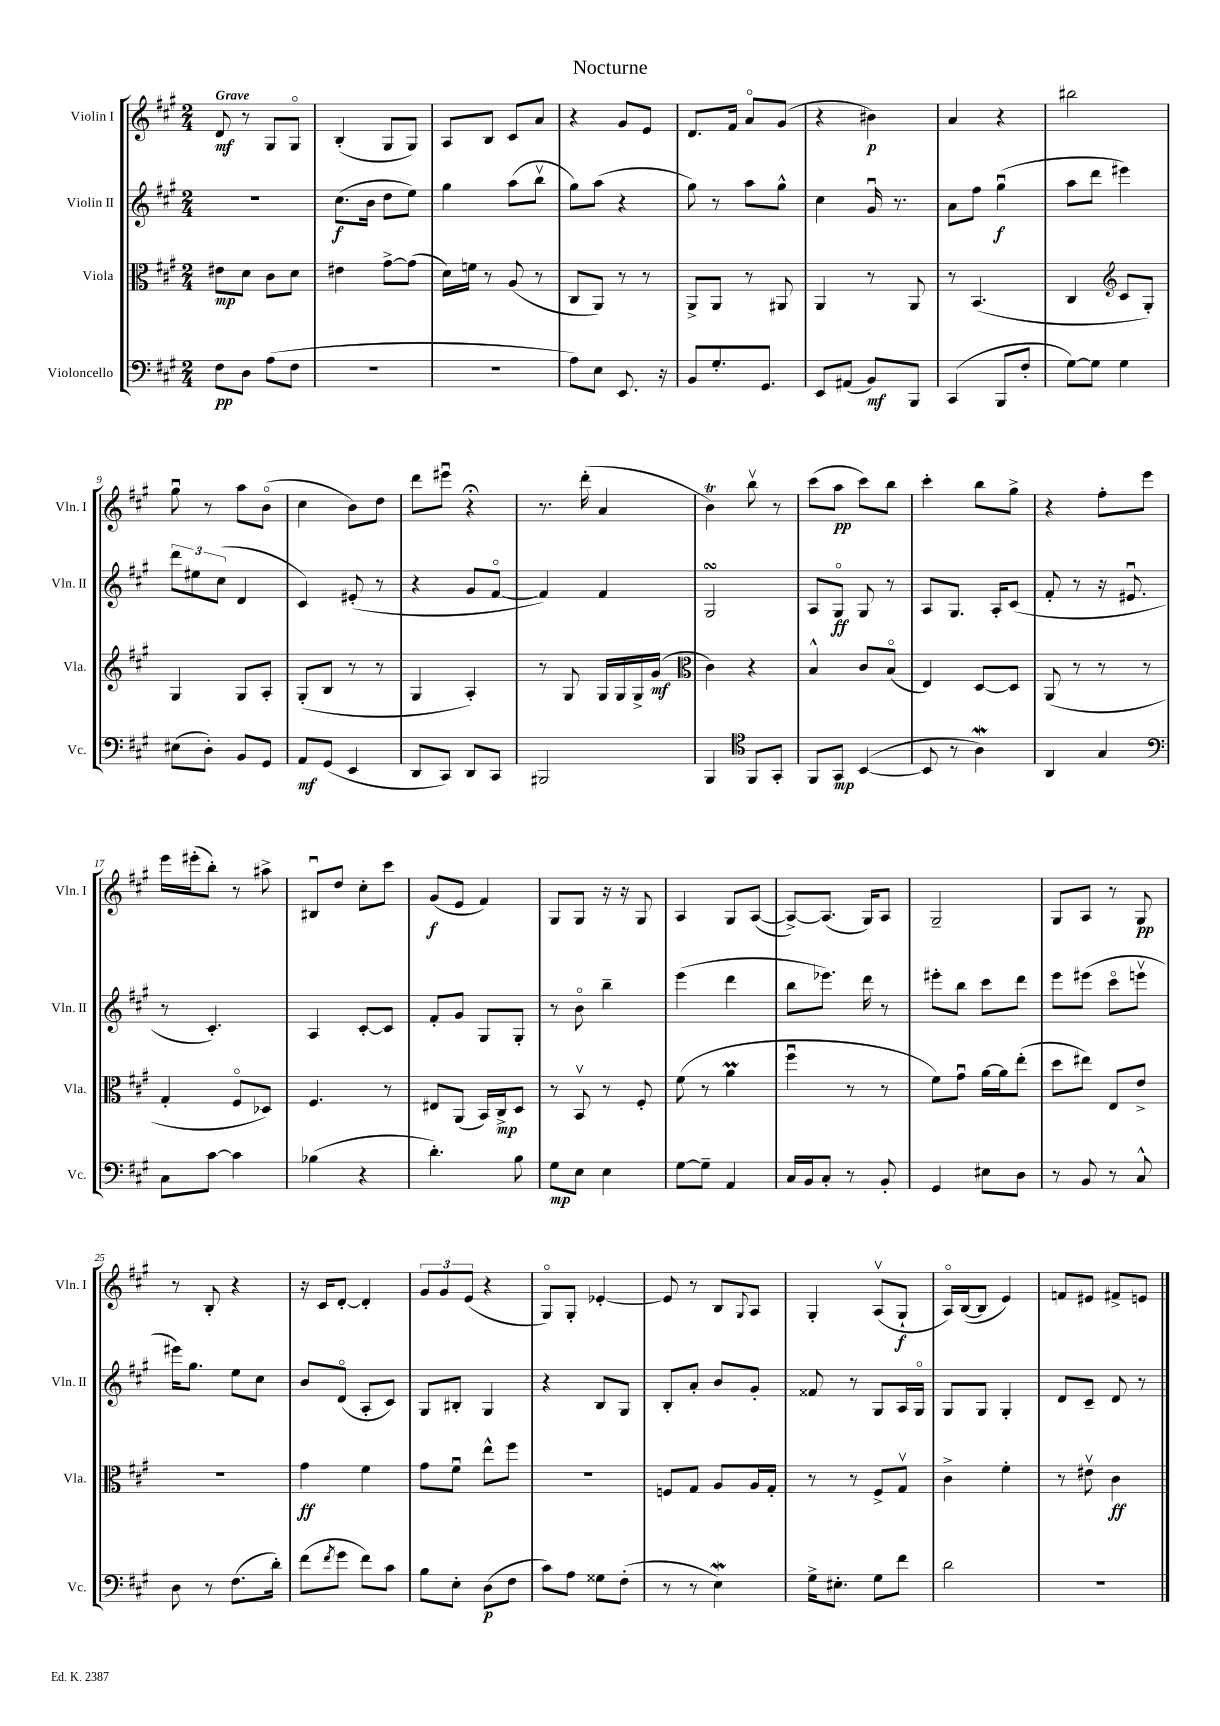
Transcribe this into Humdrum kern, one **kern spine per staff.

**kern	**dynam	**kern	**dynam	**kern	**dynam	**kern	**dynam
*part4	*part4	*part3	*part3	*part2	*part2	*part1	*part1
*staff4	*staff4	*staff3	*staff3	*staff2	*staff2	*staff1	*staff1
*I"Violoncello	*	*I"Viola	*	*I"Violin II	*	*I"Violin I	*
*I'Vc.	*	*I'Vla.	*	*I'Vln. II	*	*I'Vln. I	*
*clefF4	*	*clefC3	*	*clefG2	*	*clefG2	*
*k[f#c#g#]	*	*k[f#c#g#]	*	*k[f#c#g#]	*	*k[f#c#g#]	*
*M2/4	*	*M2/4	*	*M2/4	*	*M2/4	*
=1	=1	=1	=1	=1	=1	=1	=1
!	!	!	!	!	!	!LO:TX:a:B:t=Grave	!
8F#\L	pp	8e#X\L	mp	2r	.	8d/	mf
8D\J	.	8d\J	.	.	.	8r	.
(8A\L	.	8c#\L	.	.	.	8G#/L	.
8F#\J	.	8d\J	.	.	.	8G#/J	.
=2	=2	=2	=2	=2	=2	=2	=2
2r	.	4e#X\	.	(8.cc#\L	f	(4B'/	.
.	.	.	.	16b\Jk	.	.	.
.	.	[8g#^\L	.	8dd\L	.	8G#/L	.
.	.	(8g#\J]	.	8ee\J)	.	8G#/J)	.
=3	=3	=3	=3	=3	=3	=3	=3
2r	.	16d\LL)	.	4gg#\	.	8A/L	.
.	.	16fn\JJ	.	.	.	.	.
.	.	8r	.	.	.	8B/J	.
.	.	(8A/	.	(8aa\L	.	8c#/L	.
.	.	8r	.	8bbv\J	.	8a/J	.
=4	=4	=4	=4	=4	=4	=4	=4
8A\L)	.	8C#/L	.	8gg#\L)	.	4r	.
8E\J	.	8AA/J)	.	(8aa\J	.	.	.
8.EE/	.	8r	.	4r	.	8g#/L	.
.	.	8r	.	.	.	8e/J	.
16r	.	.	.	.	.	.	.
=5	=5	=5	=5	=5	=5	=5	=5
8BB/L	.	8AA^/L	.	8gg#\)	.	8.d/L	.
8.G#'/	.	8AA/J	.	8r	.	.	.
.	.	.	.	.	.	16f#/Jk	.
.	.	8r	.	8aa\L	.	8a/L	.
8.GG#/J	.	.	.	.	.	.	.
.	.	8AA#X/	.	8gg#^^\J	.	(8g#/J	.
=6	=6	=6	=6	=6	=6	=6	=6
8EE/L	.	4AA/	.	4cc#\	.	4r	.
(8AA#X/J	.	.	.	.	.	.	.
8BB/L)	mf	8r	.	16g#u/	.	4b#X\)	p
.	.	.	.	8.r	.	.	.
8BBB/J	.	8AA/	.	.	.	.	.
=7	=7	=7	=7	=7	=7	=7	=7
(4CC#/	.	8r	.	8a\L	.	4a/	.
.	.	(4.BB/	.	8ff#\J	.	.	.
8BBB/L	.	.	.	(4gg#u\	f	4r	.
8F#'/J	.	.	.	.	.	.	.
=8	=8	=8	=8	=8	=8	=8	=8
[8G#\L)	.	4C#/	.	8aa\L	.	2bb#X\	.
8G#\J]	.	.	.	8ddd\J	.	.	.
*	*	*clefG2	*	*	*	*	*
4G#\	.	8c#/L	.	4eee#X\)	.	.	.
.	.	8G#'/J)	.	.	.	.	.
!!LO:LB:g=z
=9	=9	=9	=9	=9	=9	=9	=9
(8E#X\L	.	4G#/	.	12ddd\L	.	8gg#u\	.
.	.	.	.	12ee#X\	.	.	.
8D'\J)	.	.	.	.	.	8r	.
.	.	.	.	(12cc#\J	.	.	.
8BB/L	.	8G#/L	.	4d/	.	8aa\L	.
8GG#/J	.	8A'/J	.	.	.	(8b\J	.
=10	=10	=10	=10	=10	=10	=10	=10
8AA/L	mf	(8G#'/L	.	4c#/)	.	4cc#\	.
(8GG#/J	.	8B/J	.	.	.	.	.
4EE/	.	8r	.	(8e#X'/	.	8b\L)	.
.	.	8r	.	8r	.	8dd\J	.
=11	=11	=11	=11	=11	=11	=11	=11
8DD/L	.	4G#/	.	4r	.	8ddd\L	.
8CC#/J)	.	.	.	.	.	8eee#Xu\J	.
8DD/L	.	4A'/)	.	8g#/L	.	4r;<	.
8CC#/J	.	.	.	[8f#/J	.	.	.
=12	=12	=12	=12	=12	=12	=12	=12
2BBB#X/	.	8r	.	4f#/])	.	8.r	.
.	.	8G#/	.	.	.	.	.
.	.	.	.	.	.	(16ddd'\	.
.	.	16G#/LL	.	4f#/	.	4a/	.
.	.	16G#/	.	.	.	.	.
.	.	16G#^/	.	.	.	.	.
.	.	(16g#/JJ	mf	.	.	.	.
=13	=13	=13	=13	=13	=13	=13	=13
*	*	*clefC3	*	*	*	*	*
4BBB/	.	4c#\)	.	2G#sSsS/	.	4bT\)	.
*clefC4	*	*	*	*	*	*	*
8FF#/L	.	4r	.	.	.	8bbv\	.
8GG#'/J	.	.	.	.	.	8r	.
=14	=14	=14	=14	=14	=14	=14	=14
8FF#/L	.	4B^^/	.	8A/L	.	(8ccc#\L	.
8GG#/J	mp	.	.	8G#/J	ff	8aa\J	pp
([4BB/	.	8c#/L	.	8G#/	.	8ccc#\L)	.
.	.	(8B/J	.	8r	.	8bb\J	.
=15	=15	=15	=15	=15	=15	=15	=15
8BB/]	.	4E/)	.	8A/L	.	4ccc#'\	.
8r	.	.	.	8.G#/J	.	.	.
4Aw\)	.	[8D/L	.	.	.	8bb\L	.
.	.	.	.	16A'/KL	.	.	.
.	.	8D/J]	.	(8c#/J	.	8gg#^\J	.
=16	=16	=16	=16	=16	=16	=16	=16
4AA/	.	(8AA/	.	8f#'/	.	4r	.
.	.	8r	.	8r	.	.	.
4G#/	.	8r	.	16r	.	8ff#'\L	.
.	.	.	.	8.e#Xu/	.	.	.
.	.	8r	.	.	.	8eee\J	.
!!LO:LB:g=z
=17	=17	=17	=17	=17	=17	=17	=17
*clefF4	*	*	*	*	*	*	*
8C#\L	.	4G#'/	.	8r	.	16eee\LL	.
.	.	.	.	.	.	(16eee#X'\J	.
[8c#\J	.	.	.	4.c#'/)	.	8bb'\J)	.
4c#\]	.	8F#/L	.	.	.	8r	.
.	.	8D-X/J)	.	.	.	8aa#X^\	.
=18	=18	=18	=18	=18	=18	=18	=18
(4B-X\	.	4.F#/	.	4A/	.	8B#Xu/L	.
.	.	.	.	.	.	8dd/J	.
4r	.	.	.	[8c#'/L	.	8cc#'\L	.
.	.	8r	.	8c#/J]	.	8ccc#\J	.
=19	=19	=19	=19	=19	=19	=19	=19
4.d'\)	.	8E#X/L	.	8f#'/L	.	(8g#/L	f
.	.	(8AA/J	.	8g#/J	.	8e/J	.
.	.	16BB/LL)	.	8G#/L	.	4f#/)	.
.	.	16C#^/J	mp	.	.	.	.
8B\	.	8D/J	.	8G#'/J	.	.	.
=20	=20	=20	=20	=20	=20	=20	=20
8G#\L	mp	8r	.	8r	.	8G#/L	.
8E\J	.	8BBv/	.	8b\	.	8G#/J	.
4E\	.	8r	.	4bb~\	.	16r	.
.	.	.	.	.	.	16r	.
.	.	8F#'/	.	.	.	8G#/	.
=21	=21	=21	=21	=21	=21	=21	=21
[8G#\L	.	(8f#\	.	(4eee\	.	4A/	.
8G#~\J]	.	8r	.	.	.	.	.
4AA/	.	4aM\	.	4ddd\	.	8G#/L	.
.	.	.	.	.	.	([8A/J	.
=22	=22	=22	=22	=22	=22	=22	=22
16C#/LL	.	4ff#u\	.	8bb\L	.	8A^/L_)	.
16BB/J	.	.	.	.	.	.	.
8C#'/J	.	.	.	8.eee-X\J)	.	(8.A/J]	.
8r	.	8r	.	.	.	.	.
.	.	.	.	16ddd\	.	16G#/KL)	.
8BB'/	.	8r	.	8r	.	8A/J	.
=23	=23	=23	=23	=23	=23	=23	=23
4GG#/	.	8f#\L)	.	8eee#X'\L	.	2G#~/	.
.	.	8g#u\J	.	8bb\J	.	.	.
8E#X\L	.	[16a\LL	.	8ccc#\L	.	.	.
.	.	16a\J]	.	.	.	.	.
8D\J	.	(8ee'\J	.	8ddd\J	.	.	.
=24	=24	=24	=24	=24	=24	=24	=24
8r	.	8dd\L	.	8eee\L	.	8G#/L	.
8BB/	.	8ee#X\J)	.	(8eee#X\J	.	8A/J	.
8r	.	8E/L	.	8ccc#\L	.	8r	.
8C#^^/	.	8e^/J	.	8eeenv\J	.	8G#/	pp
!!LO:LB:g=z
=25	=25	=25	=25	=25	=25	=25	=25
8D\	.	2r	.	16eee#X\KL)	.	8r	.
.	.	.	.	8.gg#\J	.	.	.
8r	.	.	.	.	.	8B'/	.
(8.F#\L	.	.	.	8ee\L	.	4r	.
.	.	.	.	8cc#\J	.	.	.
16d'\Jk)	.	.	.	.	.	.	.
=26	=26	=26	=26	=26	=26	=26	=26
(8f#\L	.	4g#\	ff	8b/L	.	16r	.
.	.	.	.	.	.	16c#/KL	.
8qf#/	.	.	.	.	.	.	.
8g#\J	.	.	.	(8d/J	.	[8d'/J	.
8f#\L)	.	4f#\	.	8A'/L	.	4d'/]	.
8c#\J	.	.	.	8c#/J)	.	.	.
=27	=27	=27	=27	=27	=27	=27	=27
8B\L	.	8g#\L	.	8G#/L	.	12g#/L	.
.	.	.	.	.	.	12g#/	.
8E'\J	.	8f#u\J	.	8B#X'/J	.	.	.
.	.	.	.	.	.	(12e/J	.
(8D\L	p	8ee^^\L	.	4G#/	.	4r	.
8F#\J	.	8ff#\J	.	.	.	.	.
=28	=28	=28	=28	=28	=28	=28	=28
8c#\L)	.	2r	.	4r	.	8G#/L)	.
8A\J	.	.	.	.	.	8G#'/J	.
8G##X\L	.	.	.	8B/L	.	[4e-X'/	.
(8F#'\J	.	.	.	8G#/J	.	.	.
=29	=29	=29	=29	=29	=29	=29	=29
8r	.	8Fn/L	.	8B'/L	.	8e-/]	.
8r	.	8G#/J	.	8a'/J	.	8r	.
4EW\)	.	8A/L	.	8b/L	.	8B/L	.
.	.	.	.	.	.	8qqG#/	.
.	.	16A/L	.	8g#'/J	.	8A/J	.
.	.	16G#'/JJ	.	.	.	.	.
=30	=30	=30	=30	=30	=30	=30	=30
16G#^\KL	.	8r	.	8f##X/	.	4G#'/	.
8.E#X'\J	.	.	.	.	.	.	.
.	.	8r	.	8r	.	.	.
8G#\L	.	8F#^/L	.	8G#/L	.	(8Av/L	.
8f#\J	.	8G#v/J	.	16A/L	.	8G#`/J	f
.	.	.	.	16G#/JJ	.	.	.
=31	=31	=31	=31	=31	=31	=31	=31
2d\	.	4c#^\	.	8G#/L	.	16A/LL)	.
.	.	.	.	.	.	([16B/J	.
.	.	.	.	8G#/J	.	8B/J]	.
.	.	4f#'\	.	4G#'/	.	4e/)	.
=32	=32	=32	=32	=32	=32	=32	=32
2r	.	8r	.	8d/L	.	8fn/L	.
.	.	8e#Xv\	.	8c#~/J	.	8e#X/J	.
.	.	4c#\	ff	8d/	.	8f#X^/L	.
.	.	.	.	8r	.	8en/J	.
==	==	==	==	==	==	==	==
*-	*-	*-	*-	*-	*-	*-	*-
